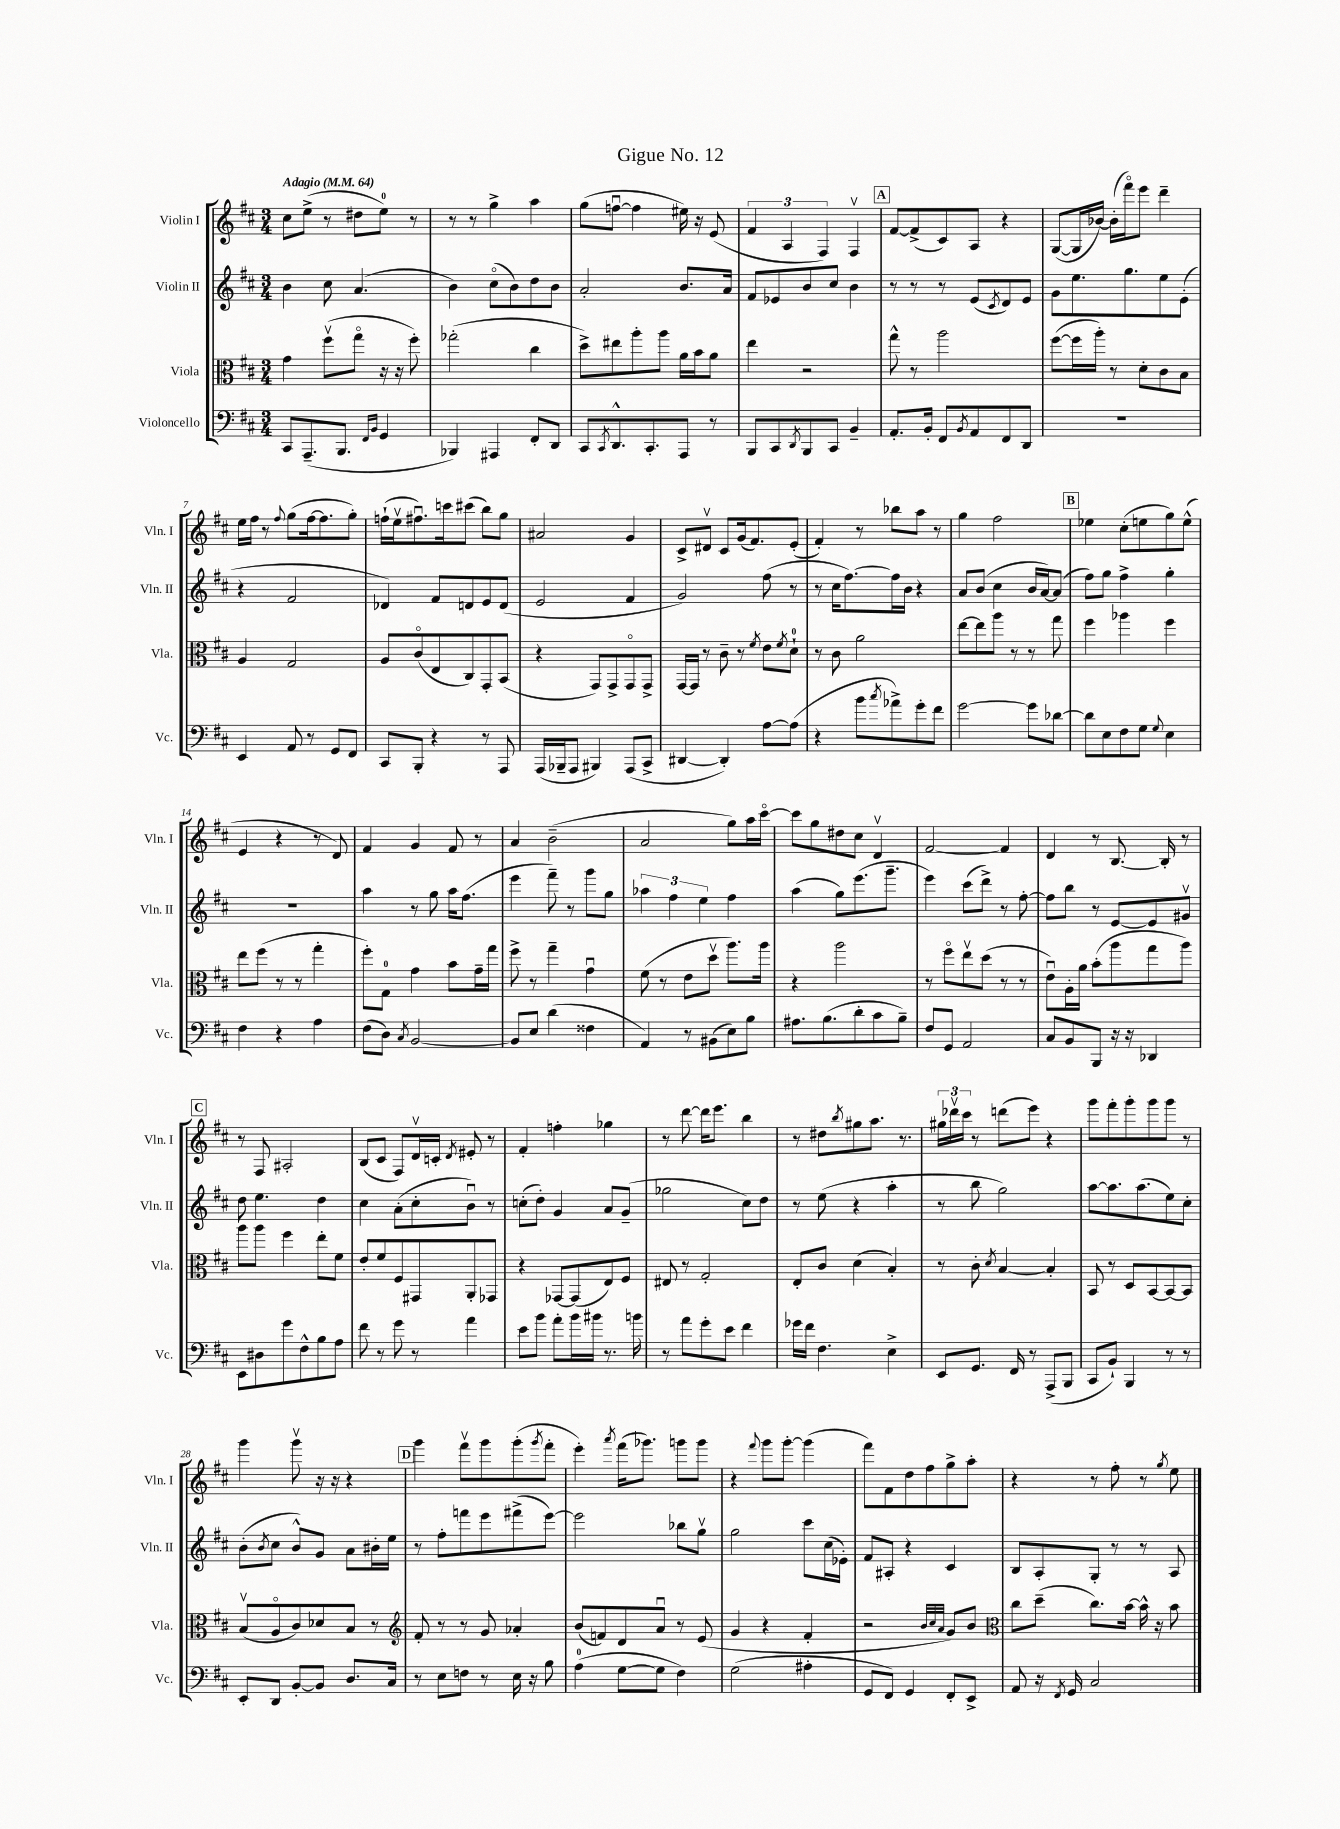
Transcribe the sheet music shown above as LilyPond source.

\header { title = "Gigue No. 12" }
<<
\new StaffGroup <<
\new Staff = "s0" \with { instrumentName = "Violin I" shortInstrumentName = "Vln. I" } {
    \clef treble \key d \major \numericTimeSignature \time 3/4 \tempo "Adagio" 4 = 64
    cis''8 e''8->( r8 dis''8 e''8-0) r8 |
    r8 r8 g''4-> a''4 |
    g''8( f''8~\downbow f''4 eis''16) r16 e'8( |
    \tuplet 3/2 { fis'4 a4 fis4) } fis4\upbow |
    \mark \markup { \box "A" } fis'8~ fis'8->( cis'8) a8 r4 |
    g8~( g16 bes'16~) bes'16-.( fis'''16\flageolet) e'''8 d'''4-- |
    e''16 fis''16 r8 \appoggiatura { fis''8 } g''8( fis''16~ fis''8. g''8-.) |
    f''16-!( e''16\upbow fis''8.\downbow) c'''16 cis'''8( b''8) g''8 |
    ais'2 g'4 |
    cis'8-> dis'8\upbow cis'8 g'16( fis'8.) e'8-.( |
    fis'4-.) r8 bes''8 a''8 r8 |
    g''4 fis''2 |
    \mark \markup { \box "B" } ees''4 cis''8-.( e''8 g''8) e''8-^( |
    e'4 r4 r8 d'8) |
    fis'4 g'4 fis'8 r8 |
    a'4 b'2--( |
    a'2 g''8) a''16 cis'''16~\flageolet |
    cis'''8 g''8 dis''8 cis''8 d'4\upbow |
    fis'2~ fis'4 |
    d'4 r8 b8.~ b16-. r8 |
    \mark \markup { \box "C" } r8 fis8 ais2-. |
    b8( cis'8 fis8) d'16\upbow c'16-. \acciaccatura { d'8 } eis'8-. r8 |
    fis'4-. f''4-. ges''4 |
    r8 d'''8~ d'''16 e'''8. b''4 |
    r8 dis''8 \acciaccatura { b''8 } gis''8 a''8. r8. |
    \tuplet 3/2 { gis''16 des'''16\upbow cis'''16 } r8 d'''8( e'''8) r4 |
    g'''8 fis'''8-. g'''8-. g'''8 g'''8 r8 |
    g'''4 g'''8\upbow r16 r16 r4 |
    \mark \markup { \box "D" } g'''4 fis'''8\upbow g'''8 g'''8-.( \acciaccatura { g'''8 } fis'''8-. |
    e'''4-.) \acciaccatura { a'''8 } fis'''16( ges'''8.) g'''8 g'''8 |
    r4 \appoggiatura { fis'''8 } g'''8 g'''8~-. g'''4( |
    fis'''8) fis'8 d''8 fis''8 g''8-> a''8-. |
    r4 r8 fis''8-. r8 \acciaccatura { g''8 } e''8 \bar "|." |
}
\new Staff = "s1" \with { instrumentName = "Violin II" shortInstrumentName = "Vln. II" } {
    \clef treble \key d \major \numericTimeSignature \time 3/4
    b'4 cis''8 a'4.( |
    b'4) cis''8\flageolet( b'8) d''8 b'8 |
    a'2-. b'8. a'16 |
    fis'8 ees'8 b'8 cis''8 b'4 |
    \mark \markup { \box "A" } r8 r8 r8 e'8( \acciaccatura { cis'8 } d'8) e'8 |
    g'8 e''8. g''8. e''8 e'8-.( |
    r4 fis'2 |
    des'4) fis'8 d'8 e'8 d'8( |
    e'2 fis'4 |
    g'2) fis''8( r8 |
    r8 cis''16 fis''8.~) fis''16 b'16 r4 |
    a'8 b'8( cis''4 b'16 a'16~) a'8( |
    \mark \markup { \box "B" } fis''8) g''8 fis''4-> g''4-. |
    R2. |
    a''4 r8 g''8 a''16 fis''8.( |
    e'''4 fis'''8--) r8 g'''8 g''8 |
    \tuplet 3/2 { aes''4 fis''4 e''4 } fis''4 |
    a''4( g''8) e'''8.( g'''8.-- |
    e'''4) cis'''8( d'''8->) r8 fis''8~-. |
    fis''8 b''8 r8 e'8~ e'8 gis'8\upbow |
    \mark \markup { \box "C" } d''8 e''4. d''4 |
    cis''4 a'8-.( cis''8-. b'8\downbow) r8 |
    c''8-.( d''8-.) g'4 a'8 g'8--( |
    ges''2 cis''8) d''8 |
    r8 e''8( r4 a''4-. |
    r8 b''8 g''2) |
    a''8~ a''8. a''8.( e''8) cis''8-. |
    b'8-.( \acciaccatura { b'8 } cis''8 b'8-^) g'8 a'8 bis'16-. e''16 |
    \mark \markup { \box "D" } r8 fis''8-. f'''8 e'''8 fis'''8->( e'''8~) |
    e'''2 bes''8 g''8\upbow |
    g''2 cis'''8 cis''16( ees'16-.) |
    fis'8 ais8-. r4 cis'4 |
    b8 a8-. g8-. r8 r8 a8 \bar "|." |
}
\new Staff = "s2" \with { instrumentName = "Viola" shortInstrumentName = "Vla." } {
    \clef alto \key d \major \numericTimeSignature \time 3/4
    g'4 fis''8\upbow( g''8\flageolet r16 r16 fis''8-.) |
    ges''2-.( cis''4 |
    d''8->) eis''8 a''8-. a''8 a'16 b'16 a'8 |
    e''4 r2 |
    \mark \markup { \box "A" } g''8-^ r8 a''2 |
    fis''8~( fis''16 a''16-.) r8 d'8-. cis'8 b8 |
    a4 g2 |
    a8 cis'8\flageolet( e8 cis8) g,8-. b,8( |
    r4 g,8) g,8-> g,8\flageolet g,8-> |
    g,16~ g,16 r8 cis'8-- r8 \acciaccatura { fis'8 } e'8 \acciaccatura { fis'8 } d'8-0-! |
    r8 cis'8 a'2 |
    e''8~ e''8 a''8 r8 r8 g''8 |
    \mark \markup { \box "B" } fis''4 aes''4 fis''4 |
    e''8 fis''8( r8 r8 g''4-. |
    fis''8-.) g8-0 g'4 b'8 g'16-- g''16 |
    fis''8-> r8 g''4-- g'4\downbow |
    fis'8( r8 e'8 d''8\upbow a''8.) a''16 |
    r4 a''2 |
    r8 fis''8\flageolet e''8\upbow d''8( r8 r8 |
    e'8\downbow) a16-. a'16 b'8-.( a''8 g''8 a''8) |
    \mark \markup { \box "C" } a''8 a''8 fis''4 e''8-. fis'8 |
    e'8-. fis'8 fis8 gis,8 a,8-. ges,8 |
    r4 ges,8~ ges,8( e8) fis8 |
    eis8 r8 g2-. |
    e8-. cis'8 d'4( b4-.) |
    r8 cis'8-. \acciaccatura { d'8 } b4~ b4-. |
    b,8 r8 d8 b,8~ b,8~ b,8 |
    b8\upbow( a8\flageolet cis'8) des'8 b8 r8 |
    \mark \markup { \box "D" } \clef treble fis'8-. r8 r8 g'8 aes'4-. |
    b'8( f'8) d'8 a'8\downbow r8 e'8( |
    g'4 r4 fis'4-. |
    r2 \grace { b'32 cis''32 a'32 } g'8) b'8 |
    \clef alto cis''8 d''8--( cis''8.) b'16~ b'16-^ r16 b'8 \bar "|." |
}
\new Staff = "s3" \with { instrumentName = "Violoncello" shortInstrumentName = "Vc." } {
    \clef bass \key d \major \numericTimeSignature \time 3/4
    cis,8 a,,8.--( b,,8. \grace { fis,16 b,16 } g,4 |
    bes,,4) ais,,4 fis,8-. d,8 |
    cis,8 \acciaccatura { cis,8 } d,8.-^ cis,8.-. a,,8 r8 |
    b,,8 cis,8 \acciaccatura { d,8 } b,,8 cis,8 b,4-- |
    \mark \markup { \box "A" } a,8.-. b,16-. fis,8 \acciaccatura { b,8 } a,8 fis,8 d,8 |
    R2. |
    e,4 a,8 r8 g,8 fis,8 |
    cis,8 b,,8-. r4 r8 a,,8 |
    a,,16( bes,,16-- a,,8 bis,,4) a,,8( cis,8-> |
    dis,4~ dis,4-.) a8~ a8( |
    r4 b'8 \acciaccatura { cis''8 } aes'8->) g'8-. fis'8 |
    g'2~ g'8 des'8~ |
    \mark \markup { \box "B" } des'8 e8 fis8 g8 \appoggiatura { g8 } e4 |
    fis4 r4 a4 |
    fis8( d8) \acciaccatura { cis8 } b,2~ |
    b,8 e8 d'4( fisis4 |
    a,4) r8 bis,8( e8) b8 |
    ais8. b8.( d'8-. cis'8 b8--) |
    fis8 g,8 a,2 |
    cis8 b,8 b,,8 r16 r16 des,4 |
    \mark \markup { \box "C" } e,8 dis8 g'8 fis8-^ b8 a8 |
    fis'8 r8 g'8 r8 a'4 |
    e'8 b'8 a'8-. b'16 bis'16 r8. b'16 |
    r8 a'8 g'8-. e'8 fis'4 |
    ges'16 fis'16 fis4. e4-> |
    e,8 g,8. fis,16 r8 a,,8->( b,,8 |
    cis,8 b,8-!) b,,4 r8 r8 |
    e,8-. d,8 b,8~-. b,8 d8. cis16 |
    \mark \markup { \box "D" } r8 e8 f8 r8 e16 r16 b8 |
    a4-0( g8~ g8 fis4) |
    g2( ais4-. |
    g,8 fis,8) g,4 fis,8-. e,8-> |
    a,8 r16 \acciaccatura { fis,8 } g,16 cis2 \bar "|." |
}
>>
>>
